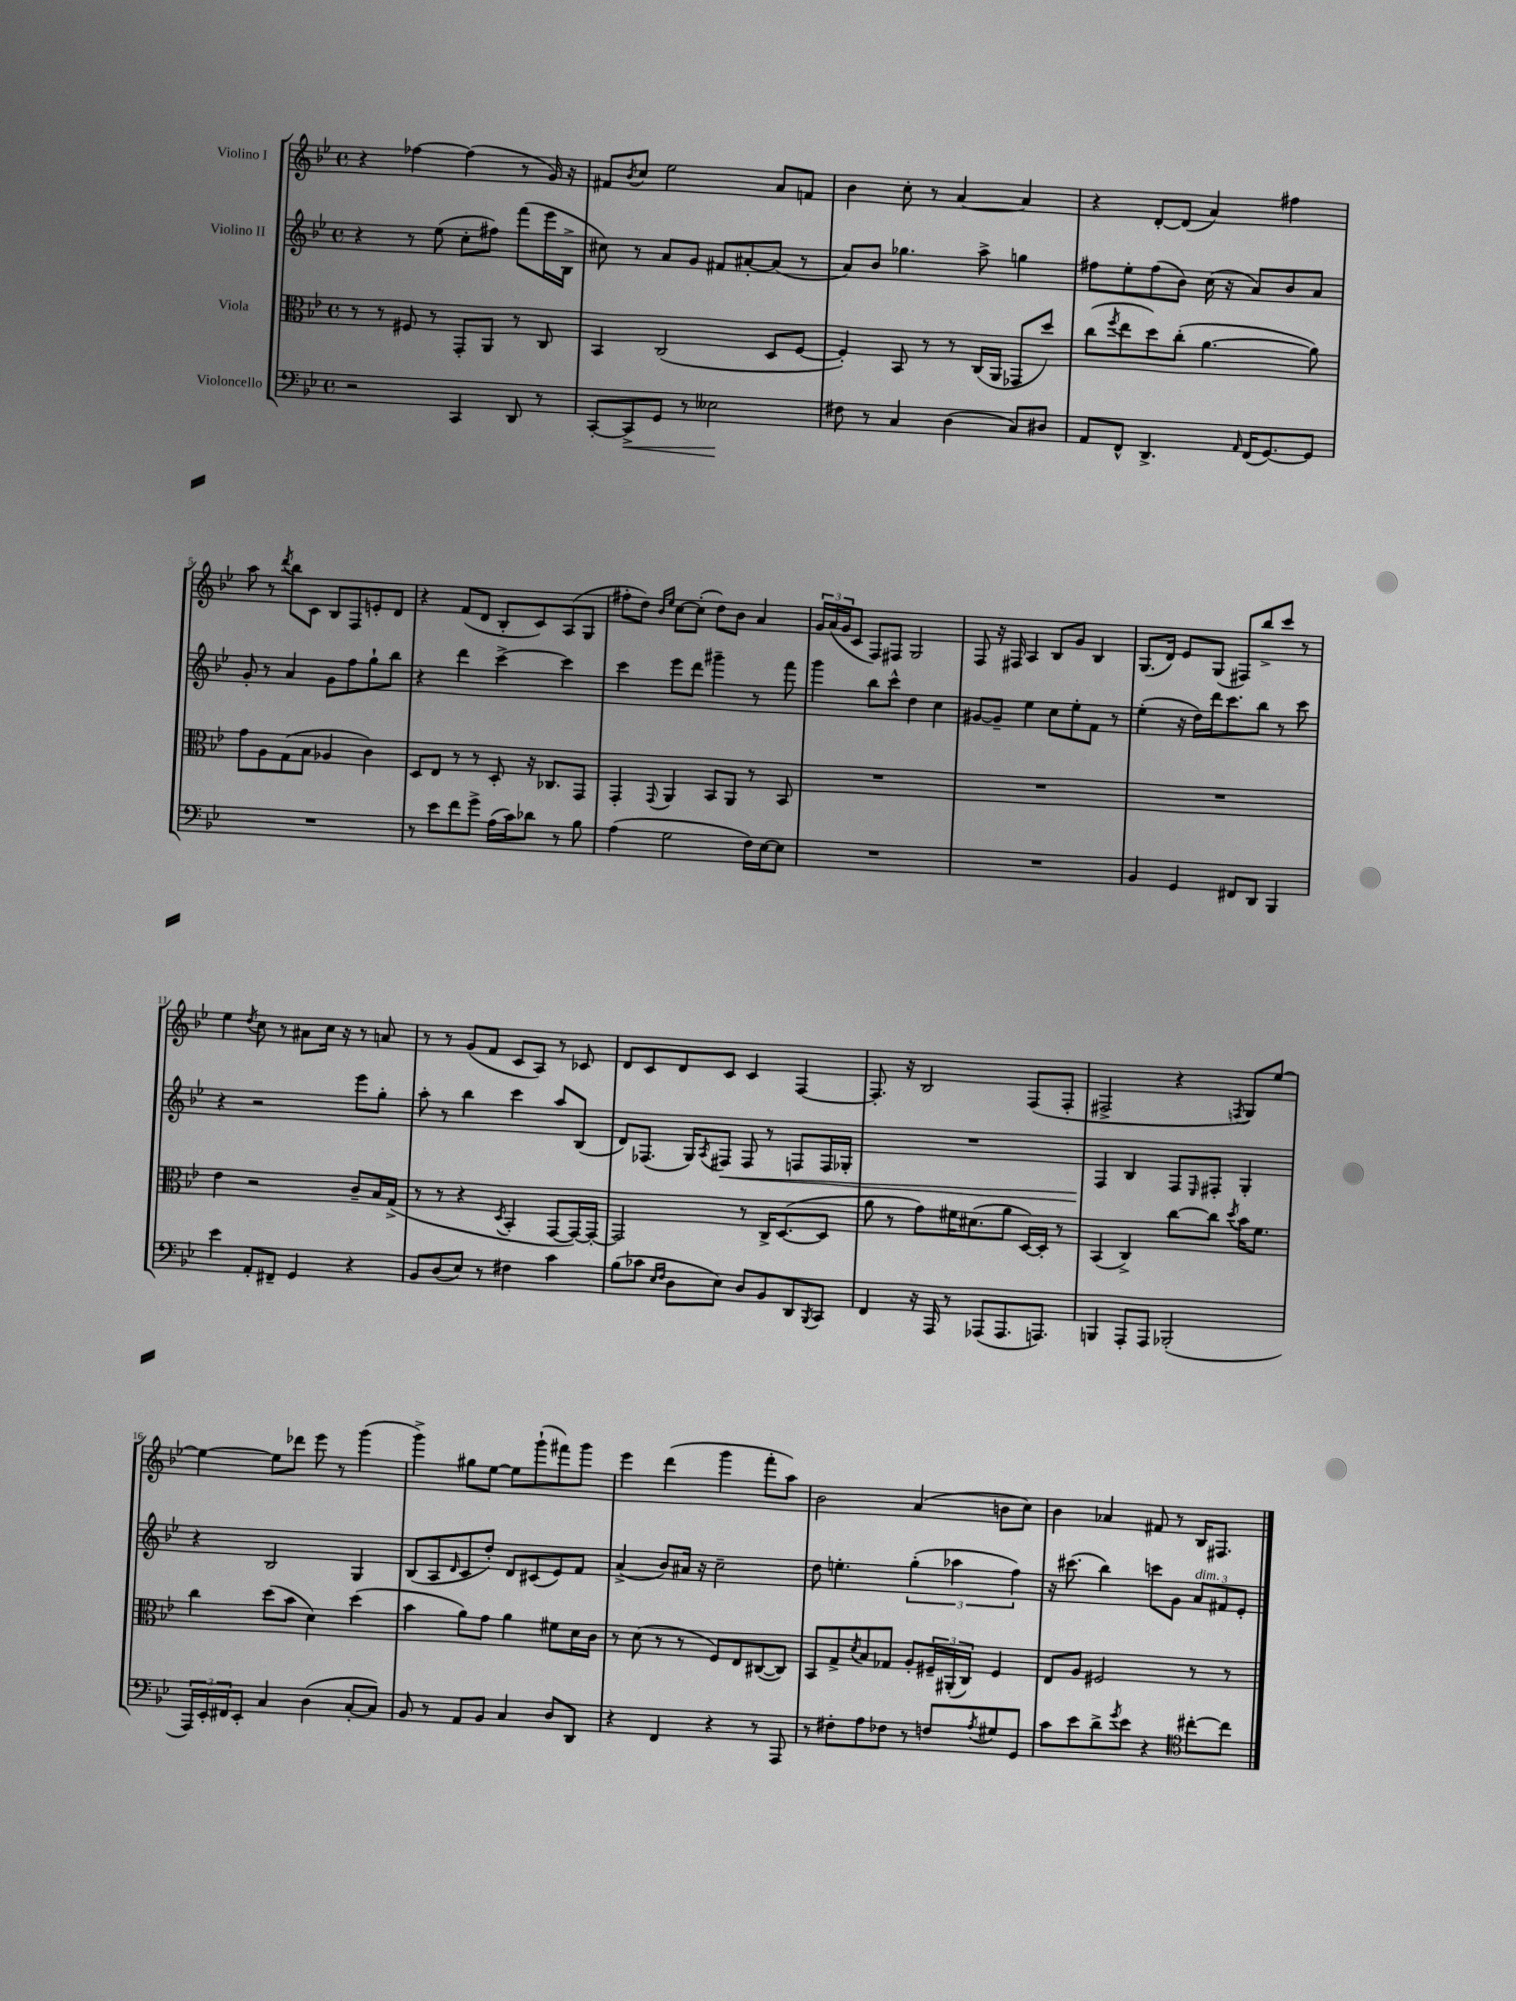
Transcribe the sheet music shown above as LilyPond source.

<<
\new StaffGroup <<
\new Staff = "s0" \with { instrumentName = "Violino I" } {
    \clef treble \key bes \major \defaultTimeSignature \time 4/4
    r4 fes''4~ fes''4( r8 g'16) r16 |
    fis'8 \acciaccatura { bes'8 } c''8 ees''2 a'8 f'8 |
    bes'4 c''8-. r8 a'4~ a'4 |
    r4 d'8~-. d'8( a'4) fis''4 |
    a''8 r8 \acciaccatura { d'''8 } bes''8 c'8 bes8 f8 e'8-. d'8 |
    r4 f'8( d'8 bes8-. c'8) a8( g8 |
    fis''8-. d''8) \grace { bes'16 ees''16 } c''8~ c''8-.( d''8) bes'8 a'4 |
    \tuplet 3/2 { g'16 a'16( g'16 } c'8 f8) fis8 g2 |
    f8 r16 fis16 a4 bes8 g'8 bes4 |
    g8.( d'16) ees'8 g8( fis8) bes''8-> c'''8 r8 |
    ees''4 \acciaccatura { d''8 } c''8 r8 ais'8 c''16 r16 r8 a'8 |
    r8 r8 g'8( f'8 c'8 a8) r8 ces'8 |
    d'8 c'8 d'8 c'8 c'4 f4~ |
    f8.-. r16 bes2 f8( f8-. |
    fis2-> r4 \acciaccatura { f8 } g8) ees''8~ |
    ees''4~ ees''8 des'''8 ees'''8 r8 g'''4( |
    g'''4->) gis''8 ees''8~ ees''8 g'''8-!( fis'''8) g'''8 |
    ees'''4 d'''4( g'''4 f'''8-. a''8) |
    bes'2 a'4( b'8 c''8) |
    bes'4 aes'4 fis'8 r8 bes16 fis8. \bar "|." |
}
\new Staff = "s1" \with { instrumentName = "Violino II" } {
    \clef treble \key bes \major \defaultTimeSignature \time 4/4
    r4 r8 ees''8( c''8-. fis''8) f'''8( ees'''16 bes16-> |
    cis''8) r8 a'8 g'8 fis'8 ais'8~-. ais'8( r8 |
    a'8) bes'8 ges''4. a''8-> g''4 |
    fis''8 ees''8-. fis''8( bes'8) c''16( r16 a'8) bes'8 a'8 |
    g'8-. r8 a'4 g'8 f''8 g''8-! bes''8 |
    r4 d'''4 c'''4~-> c'''4 |
    c'''4 ees'''8 d'''8 gis'''4-- r8 f'''8 |
    g'''4 bes''8 c'''8-^ d''4 c''4 |
    gis'8~ gis'8-- ees''4 c''8 ees''8-. f'8 r8 |
    ees''4-.( r16 d''16) d'''16 c'''8. bes''8 r8 c'''8 |
    r4 r2 ees'''8 g''8-. |
    a''8-. r8 bes''4 c'''4 a''8 bes8( |
    d'8) fes8.( g16) \acciaccatura { a8 } fis8\< fis8 r8 f8 f16 ges16-. |
    R1 |
    f4\! bes4 f8 \grace { ees16 } fis8-. g4-. |
    r4 bes2 g4 |
    bes8( a8 \grace { d'16 } c'8 d''8-.) d'8 cis'8( ees'8) f'8 |
    a'4->( bes'8) ais'16 r16 c''2-- |
    d''8 e''4.-. \tuplet 3/2 { g''4-.( aes''4 f''4) } |
    r16 cis'''8.( bes''4) c'''8 g'8 \tuplet 3/2 { a'8^\markup { \italic "dim." } fis'8 ees'8-. } \bar "|." |
}
\new Staff = "s2" \with { instrumentName = "Viola" } {
    \clef alto \key bes \major \defaultTimeSignature \time 4/4
    r8 r8 fis8 r8 g,8-. a,8 r8 c8 |
    bes,4 c2( d8 f8~ |
    f4-.) bes,8 r8 r8 c16( a,16 ges,8 d''8) |
    c''8( \acciaccatura { f''8 } ees''8 d''8) c''8-.( a'4.~ a'8) |
    g'8 a8 g8( bes8 aes4 c'4) |
    d8 ees8 r8 r8 d8-. r16 ces8. g,8 |
    g,4-. \appoggiatura { g,8 } a,4 bes,8 a,8 r8 bes,8 |
    R1 |
    R1 |
    R1 |
    ees'4 r2 c'8-- bes16 g16->( |
    r8 r8 r4 \acciaccatura { d8 } bes,4-. g,8~ g,16~) g,16~-. |
    g,2 r8 c16-> d8.~( d8 |
    a'8 r8 g'8) fis'16 dis'8.( a'8 d16~) d16-. r8 |
    bes,4( c4->) c''8~ c''8 \acciaccatura { d''8 } bes'16 f'8. |
    c''4 d''8( bes'8 d'4) d''4( |
    bes'4 a'8) g'8 a'4 fis'8 d'16 c'16 |
    r8 d'8( r8 r8 f8) ees8 cis8~( cis8) |
    bes,8 g8-> \acciaccatura { d'8 } bes8 ges8 a8-. \tuplet 3/2 { fis16-- ais,16-.( c16) } fis4 |
    ees8 a8 fis2 r8 r8 \bar "|." |
}
\new Staff = "s3" \with { instrumentName = "Violoncello" } {
    \clef bass \key bes \major \defaultTimeSignature \time 4/4
    r2 c,4 d,8 r8 |
    c,8~-. c,8->\< g,8 r8 eeses2\! |
    fis8 r8 c4 d4( c8) dis8 |
    a,8 f,8-^ d,4.-> \grace { a,16 } f,16( g,8.~) g,8 |
    R1 |
    r8 ees'8 f'8 g'8-> a16( c'16) des'8 r8 bes8 |
    a4( g2 f16) ees16~ ees8 |
    R1 |
    R1 |
    bes,4 g,4 fis,8 d,8 bes,,4 |
    ees'4 a,8-. fis,8-- g,4 r4 |
    bes,8 d8( ees8) r8 fis4 c'4 |
    bes8( ces'8 \grace { ees16 f16 } d8 ees8) d8 bes,8 d,8 \acciaccatura { bes,,8 } c,8 |
    f,4 r16 a,,16 r8 aes,,8( aes,,8. a,,8.) |
    b,,4 a,,8-. a,,8 bes,,2-.( |
    \tuplet 3/2 { a,,16) ees,16-. fis,16 } ees,8-. c4 d4( c8~-. c8) |
    bes,8 r8 a,8 bes,8 c4 d8 d,8 |
    r4 f,4 r4 r8 a,,8 |
    r8 fis8-. a8 fes8 r8 f8 \acciaccatura { a8 } gis8 g,8 |
    c'8 ees'8 d'8-> \acciaccatura { g'8 } ees'8 r4 \clef tenor cis''8~-. cis''8 \bar "|." |
}
>>
>>
